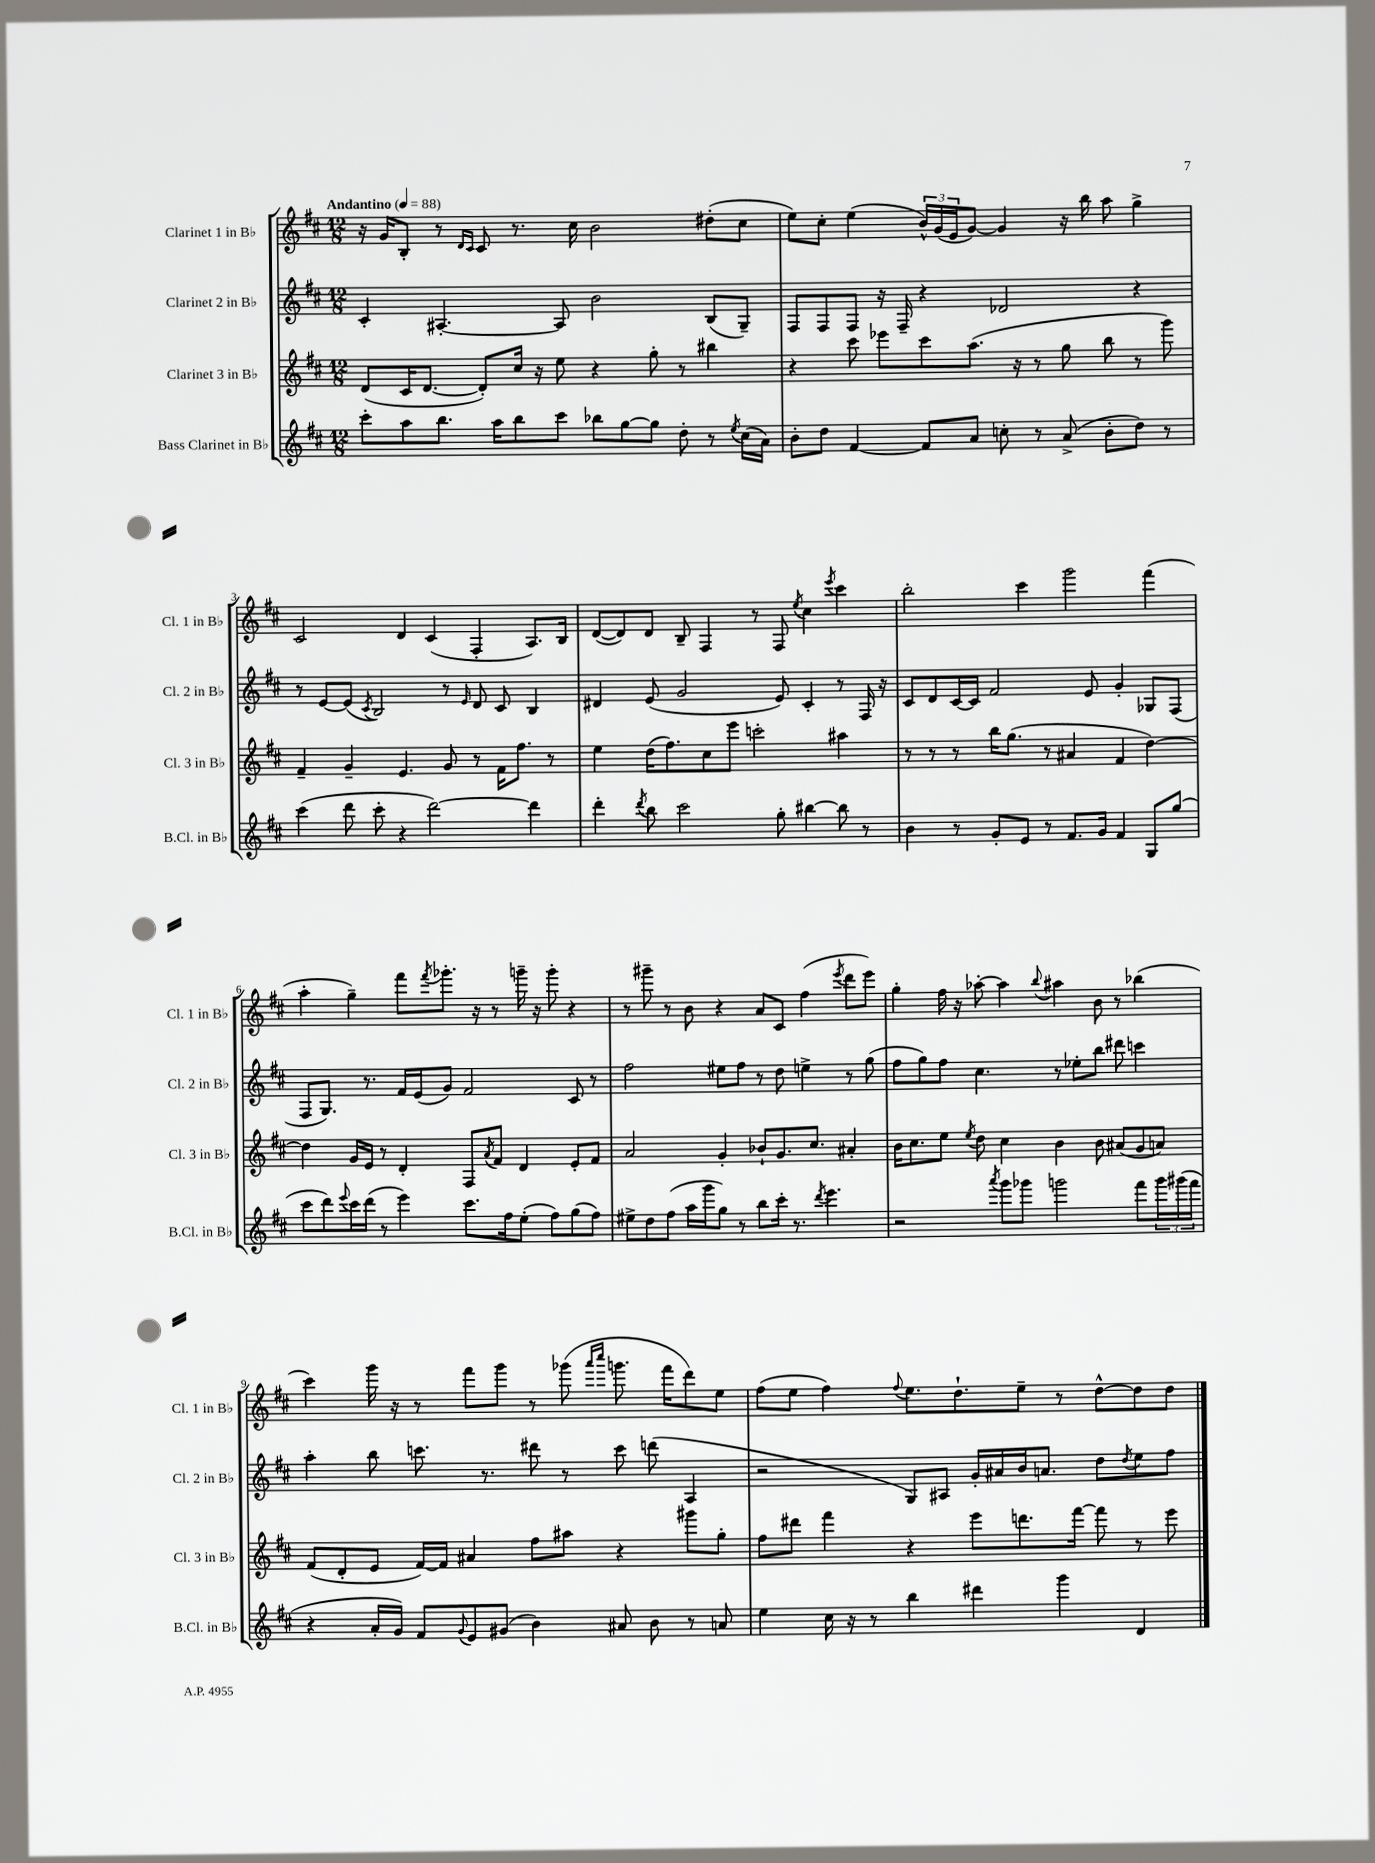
<<
\new StaffGroup <<
\new Staff = "s0" \with { instrumentName = "Clarinet 1 in Bb" shortInstrumentName = "Cl. 1 in Bb" } {
    \clef treble \key d \major \numericTimeSignature \time 12/8 \tempo "Andantino" 4 = 88
    r16 g'16 b8-. r8 \grace { d'16 cis'16 } cis'8 r8. cis''16 b'2 dis''8-.( cis''8 |
    e''8) cis''8-. e''4( \tuplet 3/2 { b'16-^) g'16( e'16 } g'8~) g'4 r16 b''16 a''8 g''4-> |
    cis'2 d'4 cis'4( fis4-. a8.) b16 |
    d'8~( d'8) d'8 b8-- fis4 r8 fis8 \acciaccatura { e''8 } cis''4 \acciaccatura { e'''8 } cis'''4 |
    b''2-. cis'''4 g'''2 fis'''4( |
    a''4-. g''4--) fis'''8 \acciaccatura { fis'''8 } ges'''8.-. r16 r8 g'''16-- r16 g'''8-. r4 |
    r8 gis'''8-- r8 b'8 r4 a'8 cis'8 fis''4( \acciaccatura { e'''8 } d'''8 e'''8) |
    g''4-. fis''16 r16 aes''8~-. aes''4 \appoggiatura { b''8 } ais''4 b'8 r8 bes''4( |
    cis'''4) g'''16 r16 r8 fis'''8 g'''8 r8 ges'''8( \grace { a'''16 cis''''16 } g'''8. fis'''16 d'''8) e''8 |
    fis''8( e''8 fis''4) \appoggiatura { fis''8 } e''8. d''8.-! e''8-- r8 d''8~-^ d''8 d''8 \bar "|." |
}
\new Staff = "s1" \with { instrumentName = "Clarinet 2 in Bb" shortInstrumentName = "Cl. 2 in Bb" } {
    \clef treble \key d \major \numericTimeSignature \time 12/8
    cis'4-. ais4.~-. ais8 b'2 b8( g8--) |
    fis8 fis8 fis8 r16 fis16-- r4 des'2 r4 |
    r8 e'8~ e'8( \acciaccatura { cis'8 } b2) r8 \grace { e'16 } d'8 cis'8 b4 |
    dis'4 e'8( g'2 e'8) cis'4-. r8 fis16 r16 |
    cis'8 d'8 cis'16~ cis'16 fis'2 e'8 g'4-. ges8 fis8( |
    fis8 g8.) r8. fis'16 e'16( g'8) fis'2 cis'8 r8 |
    fis''2 eis''8 fis''8 r8 d''8 e''4-> r8 g''8( |
    fis''8 g''8) fis''8 cis''4. r8 ees''8-. b''8 dis'''8 c'''4 |
    a''4-. b''8 c'''8. r8. dis'''8 r8 c'''8 d'''8( a4 |
    r2 g8) ais8 g'16-. ais'16 b'16 a'8. d''8 \acciaccatura { d''8 } e''8 fis''8 \bar "|." |
}
\new Staff = "s2" \with { instrumentName = "Clarinet 3 in Bb" shortInstrumentName = "Cl. 3 in Bb" } {
    \clef treble \key d \major \numericTimeSignature \time 12/8
    d'8( cis'16 d'8.~ d'8-.) cis''16 r16 e''8 r4 g''8-. r8 bis''4 |
    r4 cis'''8 ees'''8 cis'''8 a''8.( r16 r8 g''8 b''8 r8 g'''8) |
    fis'4-- g'4-- e'4. g'8 r8 fis'16 fis''8. r8 |
    e''4 d''16( fis''8.) cis''8 e'''8 c'''2-. ais''4 |
    r8 r8 r8 b''16 g''8.( r8 ais'4 fis'4 d''4~) |
    d''4 g'16 e'16 r8 d'4-. fis8 \acciaccatura { a'8 } fis'8 d'4 e'8-. fis'8 |
    a'2 g'4-. bes'8-! g'8. cis''8. ais'4-. |
    b'16 cis''8. e''8 \acciaccatura { e''8 } d''8 cis''4 b'4 b'8 ais'8( g'8 a'8) |
    fis'8( d'8-. e'8 fis'16~) fis'16 ais'4 fis''8 ais''8 r4 gis'''8 g''8-. |
    fis''8 dis'''8 fis'''4 r4 e'''8 d'''8. fis'''16~ fis'''8 r8 e'''8 \bar "|." |
}
\new Staff = "s3" \with { instrumentName = "Bass Clarinet in Bb" shortInstrumentName = "B.Cl. in Bb" } {
    \clef treble \key d \major \numericTimeSignature \time 12/8
    cis'''8-. a''8 b''8. a''16 b''8 cis'''8 bes''8 g''8~ g''8 d''8-. r8 \acciaccatura { e''8 } cis''16( a'16) |
    b'8-. d''8 fis'4~ fis'8 a'8 c''8-. r8 a'8->( b'8-. d''8) r8 |
    cis'''4( d'''8 cis'''8-. r4 d'''2~) d'''4 |
    d'''4-. \acciaccatura { d'''8 } b''8 cis'''2 g''8-. bis''4~ bis''8 r8 |
    b'4 r8 g'8-. e'8 r8 fis'8. g'16 fis'4 g8 g''8( |
    cis'''8 d'''8) \appoggiatura { e'''8 } cis'''16 d'''16( r8 e'''4) cis'''8. fis''16 e''8-.( fis''8) g''8( fis''8) |
    eis''8-> d''8 fis''8( a''16 g'''16 g''8) r8 b''8 cis'''16-. r8. \acciaccatura { d'''8 } e'''4. |
    r2 \acciaccatura { a'''8 } g'''8 ges'''8 g'''2 fis'''8 \tuplet 3/2 { g'''16 gis'''16( fis'''16 } |
    r4 a'16-. g'16) fis'8 \appoggiatura { g'8 } e'8 gis'8( b'4) ais'8 b'8 r8 a'8 |
    e''4 cis''16 r16 r8 b''4 dis'''4 g'''4 d'4 \bar "|." |
}
>>
>>
